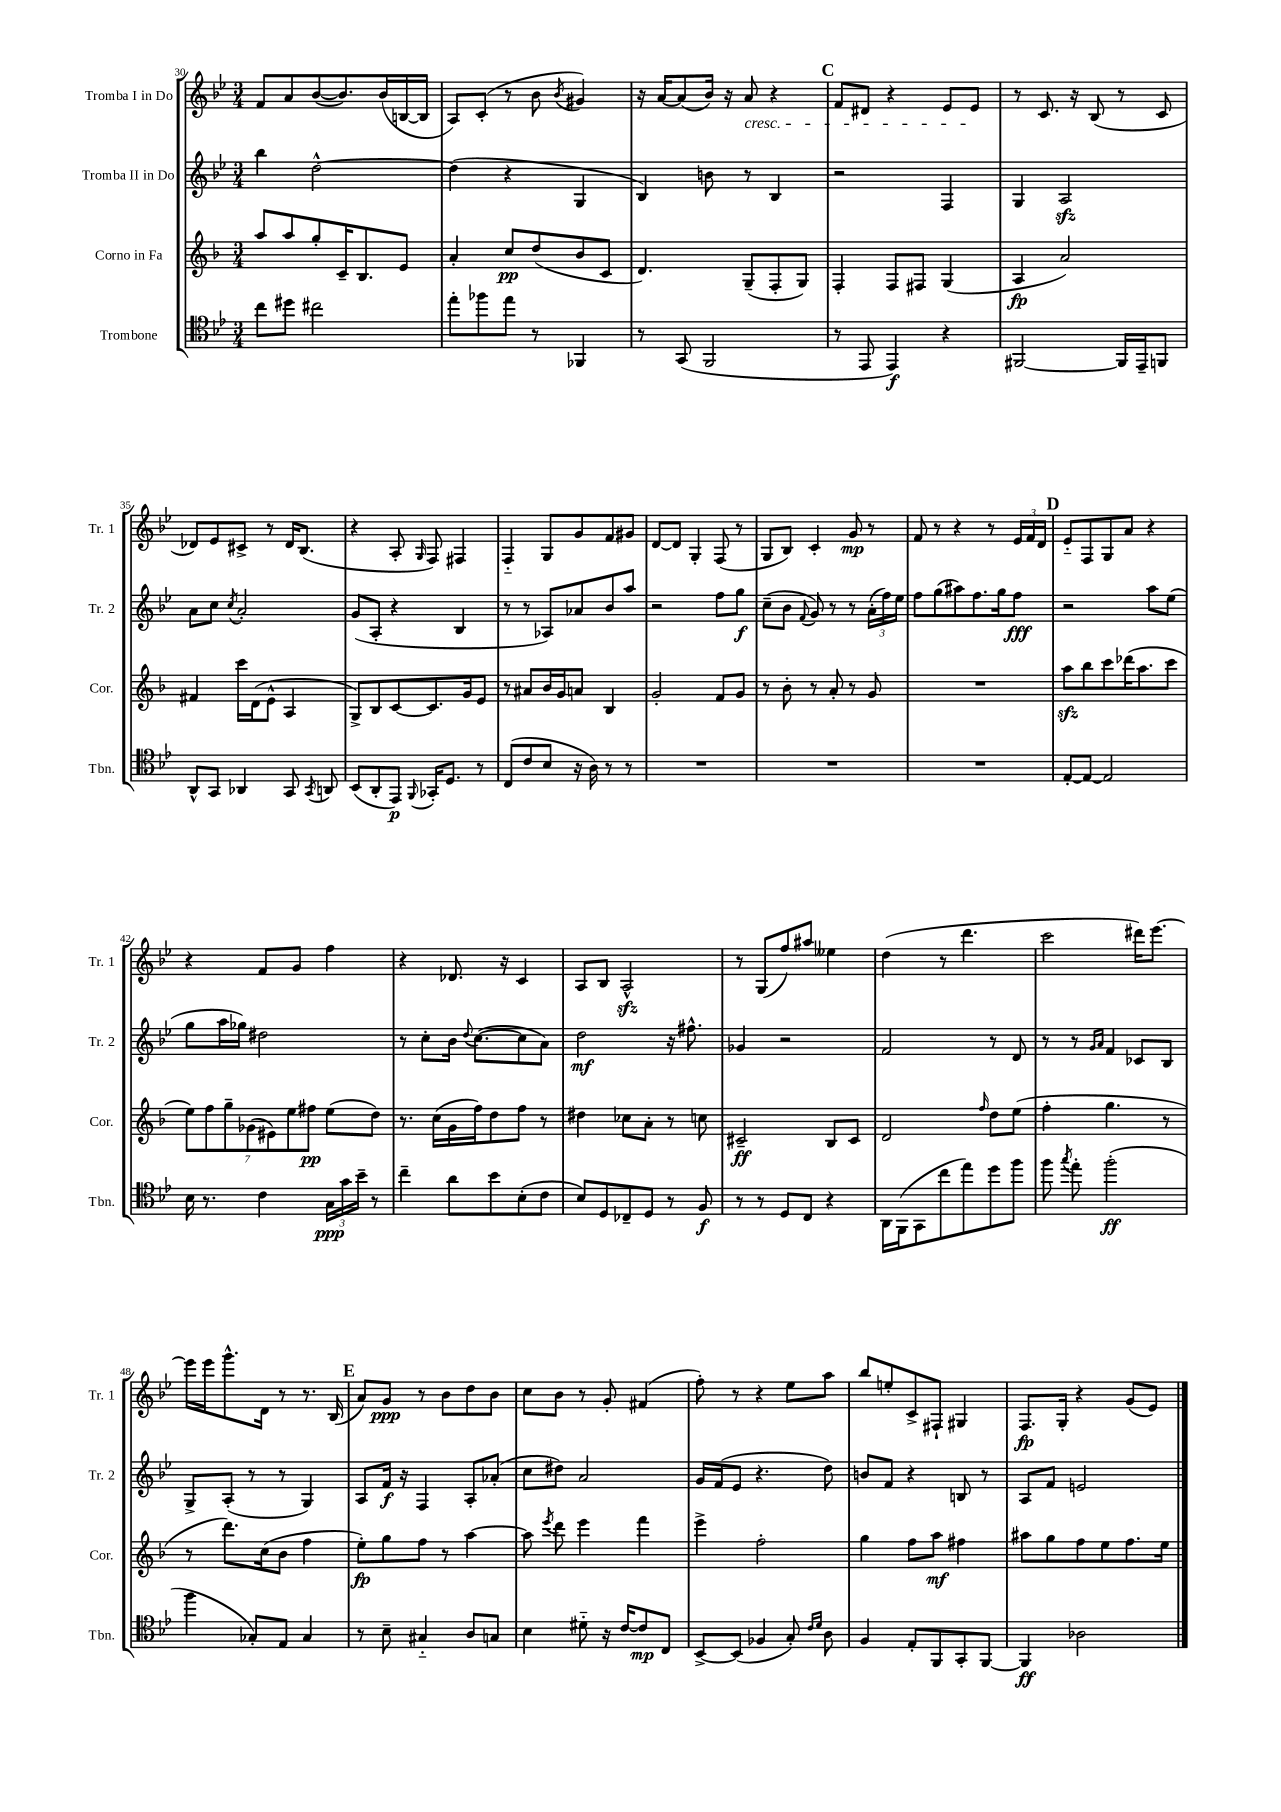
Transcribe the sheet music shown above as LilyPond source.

<<
\new StaffGroup <<
\new Staff = "s0" \with { instrumentName = "Tromba I in Do" shortInstrumentName = "Tr. 1" } {
    \clef treble \key bes \major \numericTimeSignature \time 3/4
    \autoBeamOff f'8[ a'8 bes'8~( bes'8.) bes'16( b16~ b16] |
    a8[) c'8]-.( r8 bes'8 \acciaccatura { bes'8 } gis'4) |
    r16 a'16[~ a'8( bes'16]) r16 a'8\cresc r4 |
    \mark \markup { \bold "C" } f'8[ dis'8] r4 ees'8[ ees'8]\! |
    r8 c'8. r16 bes8( r8 c'8 |
    des'8[) ees'8 cis'8]-> r8 des'16[ bes8.]( |
    r4 a8-. \grace { g16 } f8) fis4 |
    f4-_ g8[ g'8 f'8 gis'8] |
    d'8[~ d'8] g4-. f8( r8 |
    g8[ bes8]) c'4-. g'8\mp r8 |
    f'8 r8 r4 r8 \tuplet 3/2 { ees'16[ f'16 d'16] } |
    \mark \markup { \bold "D" } ees'8[-_ f8 g8 a'8] r4 |
    r4 f'8[ g'8] f''4 |
    r4 des'8. r16 c'4 |
    a8[ bes8] a2-^\sfz |
    r8 g8[( f''8) ais''8] eeses''4 |
    d''4( r8 d'''4. |
    c'''2 dis'''16[) ees'''8.]~ |
    ees'''16[ ees'''16 g'''8.-^ d'16] r8 r8. bes16( |
    \mark \markup { \bold "E" } a'8[) g'8]\ppp r8 bes'8[ d''8 bes'8] |
    c''8[ bes'8] r8 g'8-. fis'4( |
    f''8-.) r8 r4 ees''8[ a''8] |
    bes''8[ e''8-. c'8-> fis8]-! gis4 |
    f8.[\fp g16]-. r4 g'8[( ees'8]) \bar "|." |
}
\new Staff = "s1" \with { instrumentName = "Tromba II in Do" shortInstrumentName = "Tr. 2" } {
    \clef treble \key bes \major \numericTimeSignature \time 3/4
    \autoBeamOff bes''4 d''2~-^ |
    d''4( r4 g4 |
    bes4) b'8 r8 bes4 |
    \mark \markup { \bold "C" } r2 f4 |
    g4 a2\sfz |
    a'8[ c''8] \acciaccatura { c''8 } a'2-. |
    g'8[( a8]-. r4 bes4 |
    r8 r8 aes8[) aes'8 bes'8 a''8] |
    r2 f''8[ g''8]\f |
    c''8[--( bes'8] \appoggiatura { f'8 } g'8) r8 r8 \tuplet 3/2 { a'16[-.( f''16) ees''16] } |
    f''8[ g''8( ais''8) f''8. g''16 f''8]\fff |
    \mark \markup { \bold "D" } r2 a''8[ ees''8]( |
    g''8[ a''16 ges''16]) dis''2 |
    r8 c''8[-. bes'16] \appoggiatura { d''8 } c''8.[~( c''8 a'8]) |
    d''2\mf r16 fis''8.-^ |
    ges'4 r2 |
    f'2 r8 d'8 |
    r8 r8 \grace { g'16[ a'16] } f'4 ces'8[ bes8] |
    g8[-> a8]-.( r8 r8 g4) |
    \mark \markup { \bold "E" } a8[ f'16]\f r16 f4 a8[-. aes'8]-.( |
    c''8[ dis''8]) a'2 |
    g'16[ f'16( ees'8] r4. d''8) |
    b'8[ f'8] r4 b8 r8 |
    a8[ f'8] e'2 \bar "|." |
}
\new Staff = "s2" \with { instrumentName = "Corno in Fa" shortInstrumentName = "Cor." } {
    \clef treble \key f \major \numericTimeSignature \time 3/4
    \autoBeamOff a''8[ a''8 g''8-. c'16-- bes8. e'8] |
    a'4-. c''8[\pp d''8( bes'8 c'8] |
    d'4.) g8[--( f8-. g8]) |
    \mark \markup { \bold "C" } f4-. f8[ fis8] g4( |
    a4\fp a'2) |
    fis'4 c'''16[ d'16( e'8]-^ a4 |
    g8[->) bes8 c'8~ c'8. g'16 e'8] |
    r8 ais'8[ bes'16 g'16 a'8] bes4 |
    g'2-. f'8[ g'8] |
    r8 bes'8-. r8 a'8-. r8 g'8 |
    R2. |
    \mark \markup { \bold "D" } a''8[\sfz bes''8 c'''8 des'''16( a''8. c'''8] |
    \tuplet 7/4 { e''8[) f''8 g''8-- ges'8( eis'8) e''8 fis''8]\pp } e''8[( d''8]) |
    r8. c''16[( g'16 f''16) d''8 f''8] r8 |
    dis''4 ces''8[ a'8]-. r8 c''8 |
    cis'2--\ff bes8[ cis'8] |
    d'2 \grace { f''16 } d''8[ e''8]( |
    f''4-. g''4. r8 |
    r8 d'''8.[) c''16( bes'8] f''4 |
    \mark \markup { \bold "E" } e''8[-.\fp) g''8 f''8] r8 a''4~ |
    a''8 \acciaccatura { e'''8 } d'''8 e'''4 f'''4 |
    e'''4-> f''2-. |
    g''4 f''8[ a''8]\mf fis''4 |
    ais''8[ g''8 f''8 e''8 f''8. e''16] \bar "|." |
}
\new Staff = "s3" \with { instrumentName = "Trombone" shortInstrumentName = "Tbn." } {
    \clef tenor \key bes \major \numericTimeSignature \time 3/4
    \autoBeamOff c''8[ dis''8] cis''2 |
    ees''8[-. fes''8 ees''8] r8 fes,4 |
    r8 g,8( f,2 |
    \mark \markup { \bold "C" } r8 ees,8 ees,4\f) r4 |
    fis,2~ fis,16[ ees,16-- f,8] |
    a,8[-^ g,8] aes,4 g,8 \acciaccatura { g,8 } a,8 |
    bes,8[( a,8-. ees,8]\p) \appoggiatura { f,8 } ges,16[-. d8.] r8 |
    c8[( c'8 bes8] r16 a16) r8 r8 |
    R2. |
    R2. |
    R2. |
    \mark \markup { \bold "D" } ees8[~-. ees8]~ ees2 |
    bes16 r8. c'4 \tuplet 3/2 { g16[\ppp g'16 bes'16]-- } r8 |
    c''4-- a'8[ bes'8 bes8-.( c'8] |
    bes8[) d8 ces8-- d8] r8 f8\f |
    r8 r8 d8[ c8] r4 |
    a,16[ f,16( g,8 c''8 ees''8) d''8 f''8] |
    f''8 \acciaccatura { g''8 } ees''8-. f''2-.\ff( |
    f''4 ges8[-.) ees8] ges4 |
    \mark \markup { \bold "E" } r8 bes8-- gis4-_ a8[ g8] |
    bes4 dis'8-_ r16 c'16[~ c'8\mp c8] |
    bes,8[~-> bes,8]( fes4 g8-.) \grace { c'16[ d'16] } a8 |
    f4 ees8[-. f,8 g,8-. f,8]~ |
    f,4\ff aes2 \bar "|." |
}
>>
>>
\layout { \context { \Score currentBarNumber = #30 } }
